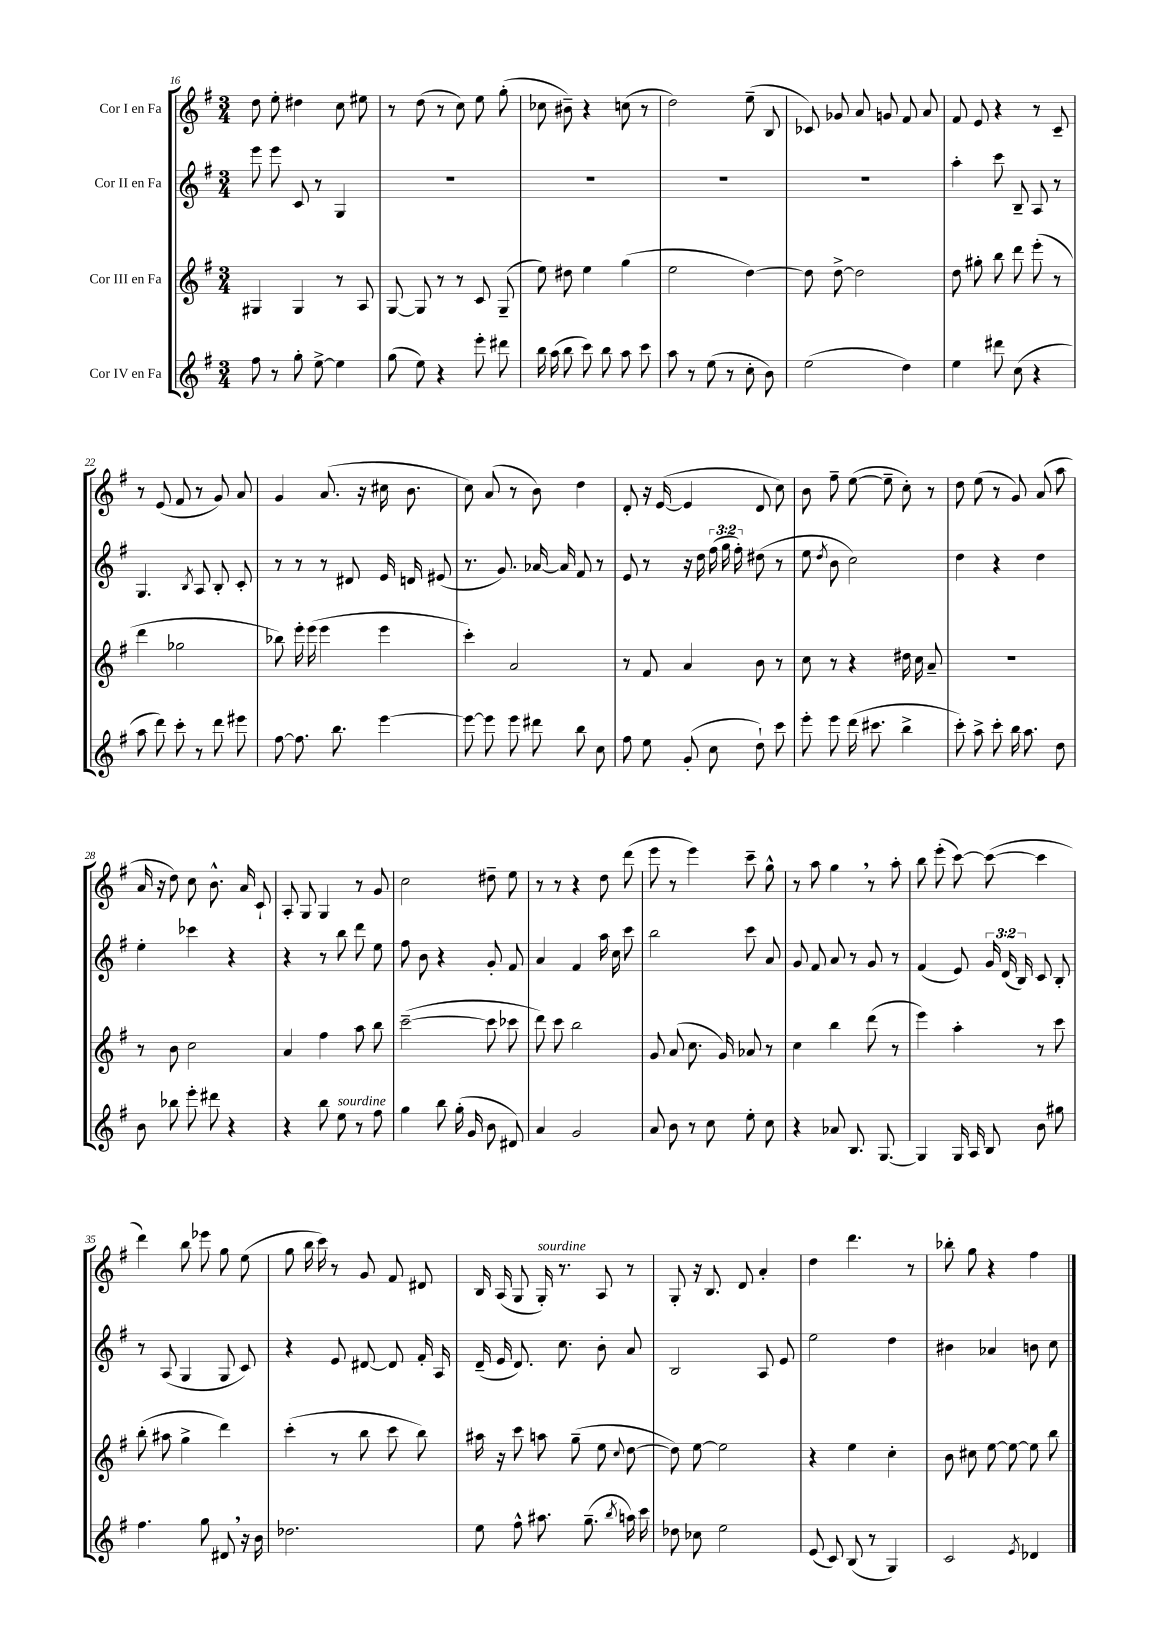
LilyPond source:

<<
\new StaffGroup <<
\new Staff = "s0" \with { instrumentName = "Cor I en Fa" } {
    \clef treble \key g \major \numericTimeSignature \time 3/4
    \autoBeamOff d''8 e''8-. dis''4 c''8 eis''8 |
    r8 d''8( r8 c''8) e''8 g''8-.( |
    ces''8 bis'8--) r4 c''8( r8 |
    d''2) e''8--( b8 |
    ces'8) ges'8 a'8 g'8 fis'8 a'8 |
    fis'8 e'8 r4 r8 c'8-- |
    r8 e'8( fis'8 r8 g'8) a'8 |
    g'4 a'8.( r16 cis''16 b'8. |
    c''8) a'8( r8 b'8) d''4 |
    d'8-. r16 e'16~( e'4 d'8 c''8) |
    b'8 fis''8-- e''8~( e''8-- c''8-.) r8 |
    d''8 e''8( r8 g'8) a'8( a''8 |
    a'16 r16 d''8) c''8 b'8.-^ a'16 c'8-! |
    a8-. g8 g4 r8 g'8 |
    c''2 dis''8-- e''8 |
    r8 r8 r4 d''8 d'''8( |
    e'''8 r8 e'''4) c'''8-- g''8-^ |
    r8 a''8 g''4 \breathe r8 a''8-. |
    b''8 e'''8-.( c'''8~) c'''8~( c'''4 |
    d'''4) b''8 ees'''8 g''8 e''8( |
    g''8 b''16 c'''16) r8 g'8 fis'8 dis'8 |
    b16 a16( g8 g16-.^\markup { \italic "sourdine" }) r8. a8 r8 |
    g8-. r16 b8. d'8 a'4-. |
    d''4 d'''4. r8 |
    bes''8-. g''8 r4 fis''4 \bar "|." |
}
\new Staff = "s1" \with { instrumentName = "Cor II en Fa" } {
    \clef treble \key g \major \numericTimeSignature \time 3/4 \override Staff.TupletNumber.text = #tuplet-number::calc-fraction-text
    \autoBeamOff e'''8 e'''8 c'8 r8 g4 |
    R2. |
    R2. |
    R2. |
    R2. |
    a''4-. c'''8 b8-- a8 r8 |
    g4. \acciaccatura { b8 } a8 b8-. c'8-. |
    r8 r8 r8 dis'8 e'16 d'16 eis'8( |
    r8. g'8.) aes'16~ aes'16 fis'8 r8 |
    e'8 r8 r16 d''16 \tuplet 3/2 { fis''16( g''16 fis''16-.) } dis''8( r8 |
    e''8 \acciaccatura { d''8 } b'8 c''2) |
    d''4 r4 d''4 |
    e''4-. ces'''4 r4 |
    r4 r8 b''8 d'''8 e''8 |
    fis''8 b'8 r4 g'8-. fis'8 |
    a'4 fis'4 a''16 c''16 c'''8 |
    b''2 c'''8 a'8 |
    g'8 fis'8 a'8 r8 g'8 r8 |
    fis'4( e'8) \tuplet 3/2 { g'16 d'16( b16) } c'8 b8-. |
    r8 a8( g4 g8 c'8) |
    r4 e'8 dis'8~ dis'8 fis'16-. a16 |
    d'16--( e'16 d'8.) c''8. b'8-. a'8 |
    b2 a8 e'8 |
    e''2 d''4 |
    bis'4 aes'4 b'8 c''8 \bar "|." |
}
\new Staff = "s2" \with { instrumentName = "Cor III en Fa" } {
    \clef treble \key g \major \numericTimeSignature \time 3/4
    \autoBeamOff gis4 gis4 r8 a8 |
    g8~ g8 r8 r8 c'8 g8--( |
    e''8) dis''8 e''4 g''4( |
    e''2 d''4~) |
    d''8 d''8~-> d''2 |
    d''8 gis''8-. b''8 d'''8 e'''8-.( r8 |
    d'''4 ges''2 |
    bes''8) e'''16-. e'''16( e'''4 e'''4 |
    c'''4-.) a'2 |
    r8 fis'8 a'4 b'8 r8 |
    c''8 r8 r4 dis''16 c''16 a'8-- |
    R2. |
    r8 b'8 c''2 |
    a'4 fis''4 a''8 b''8 |
    c'''2~--( c'''8 ces'''8 |
    d'''8) c'''8 b''2 |
    g'8 a'8( c''8. g'16) aes'8 r8 |
    c''4 b''4 d'''8( r8 |
    e'''4) a''4-. r8 c'''8 |
    b''8-.( ais''8 g''4-> d'''4) |
    c'''4-.( r8 b''8 c'''8 b''8) |
    ais''16 r16 c'''8 a''8 g''8--( e''8 \appoggiatura { c''8 } d''8~ |
    d''8) e''8~ e''2 |
    r4 e''4 c''4-. |
    b'8 cis''8 e''8~ e''8~ e''8 b''8 \bar "|." |
}
\new Staff = "s3" \with { instrumentName = "Cor IV en Fa" } {
    \clef treble \key g \major \numericTimeSignature \time 3/4
    \autoBeamOff fis''8 r8 g''8-. e''8~-> e''4 |
    g''8( e''8) r4 e'''8-. dis'''8 |
    b''16 a''16( b''8 c'''8) b''8 a''8 c'''8 |
    a''8 r8 e''8( r8 c''8-. b'8) |
    e''2( d''4) |
    e''4 dis'''8 c''8( r4 |
    a''8 d'''8) c'''8-. r8 d'''8 eis'''8 |
    fis''8~ fis''8. b''8. e'''4~ |
    e'''8~ e'''8 e'''8 dis'''8 b''8 c''8 |
    fis''8 e''8 g'8-.( c''8 d''8-!) c'''8 |
    e'''8-. e'''8 d'''16( cis'''8. b''4-> |
    c'''8-.) a''8-> c'''8-. b''16 a''8. d''8 |
    b'8 bes''8 e'''8-. dis'''8 r4 |
    r4 b''8 e''8^\markup { \italic "sourdine" } r8 fis''8 |
    g''4 b''8 g''16-.( g'16 b'8 dis'8) |
    a'4 g'2 |
    a'8 b'8 r8 c''8 e''8-. c''8 |
    r4 aes'8 b8. g8.~ |
    g4 g16 a16 b8 b'8 gis''8 |
    fis''4. g''8 dis'8 \breathe r16 b'16 |
    des''2. |
    e''8 fis''8-^ ais''8. g''8.--( \acciaccatura { b''8 } a''16) c'''16 |
    des''8 ces''8 e''2 |
    e'8( c'8) b8( r8 g4) |
    c'2 \acciaccatura { e'8 } des'4 \bar "|." |
}
>>
>>
\layout { \context { \Score currentBarNumber = #16 } }
